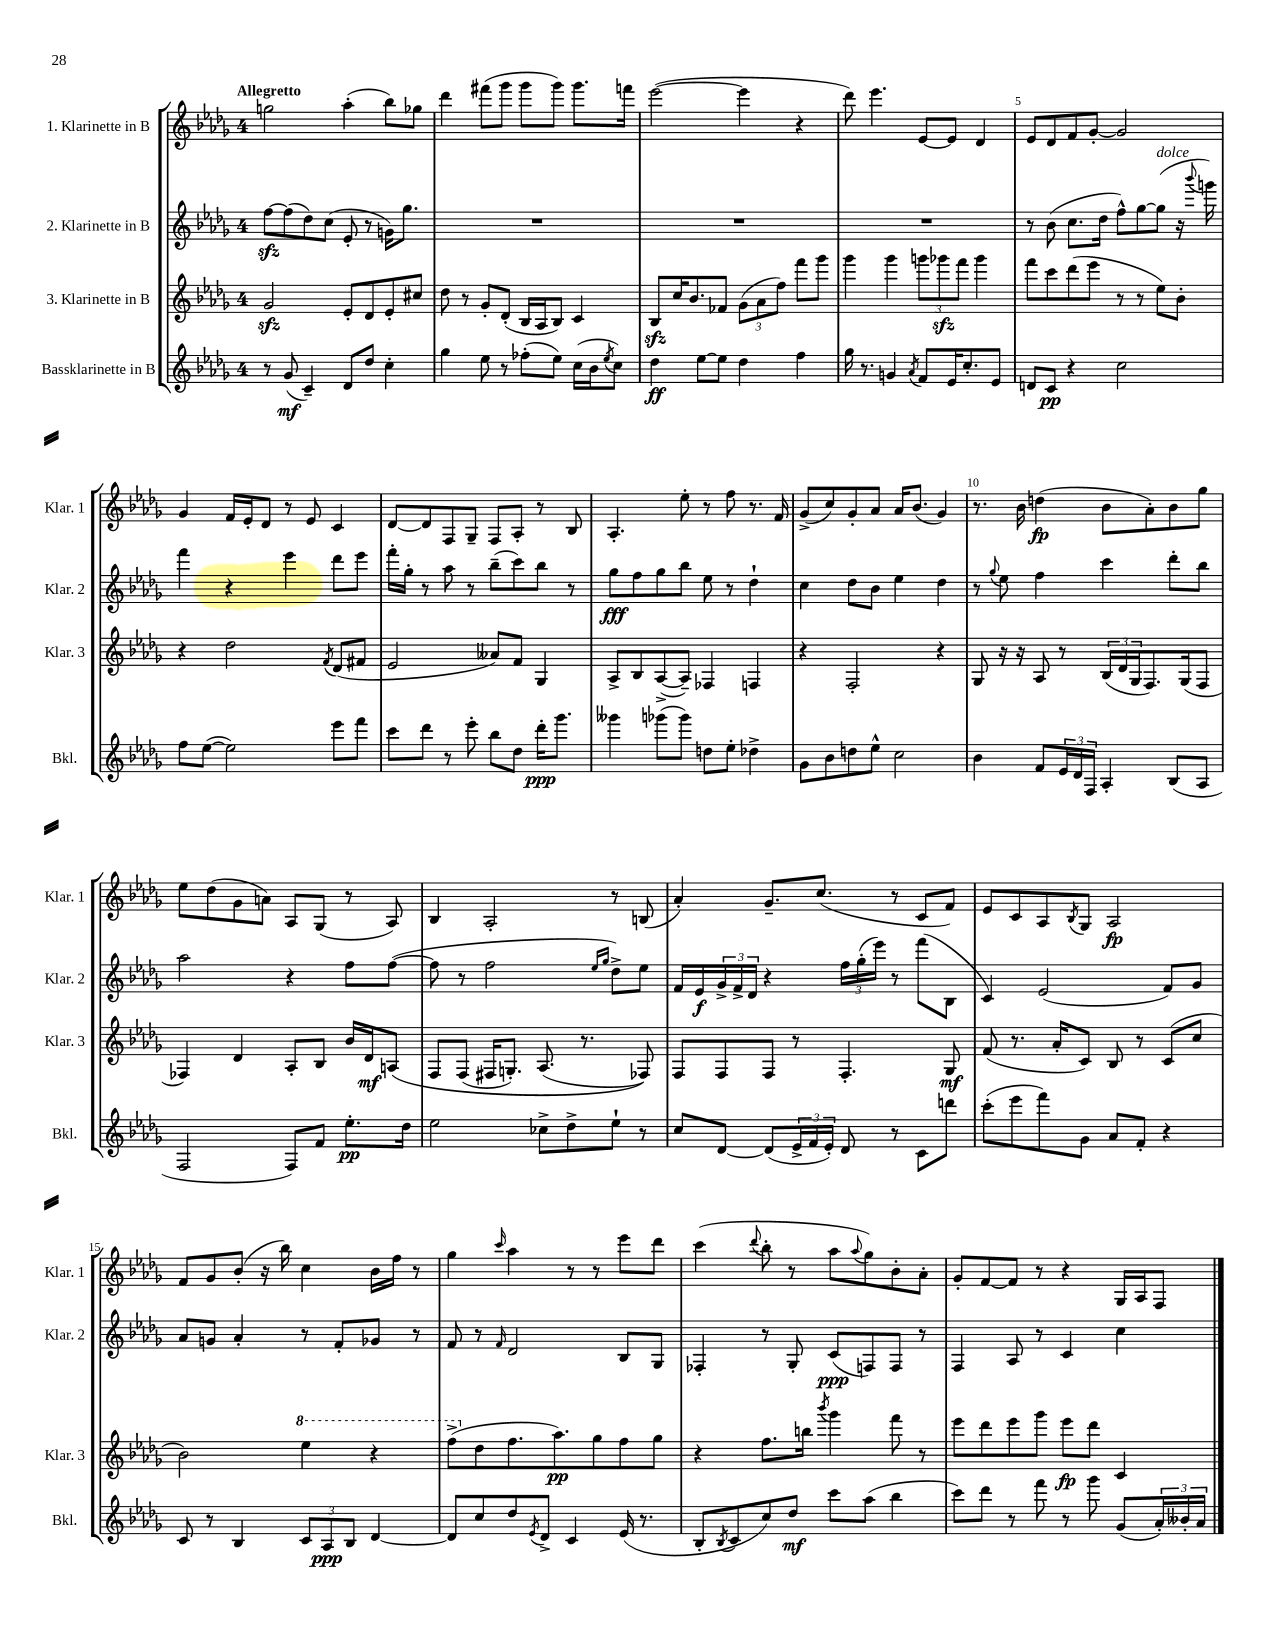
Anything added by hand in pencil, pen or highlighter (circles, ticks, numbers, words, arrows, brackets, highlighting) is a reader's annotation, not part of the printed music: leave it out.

**kern	**kern	**kern	**kern
*staff4	*staff3	*staff2	*staff1
*clefG2	*clefG2	*clefG2	*clefG2
*k[b-e-a-d-g-]	*k[b-e-a-d-g-]	*k[b-e-a-d-g-]	*k[b-e-a-d-g-]
*M4/4	*M4/4	*M4/4	*M4/4
8r	2g-/	[8ff\L	2gg\
(8g-/	.	(8ff\]	.
4c~/)	.	8dd-\)	.
.	.	(8cc\J	.
8d-/L	8e-'/L	8e-'/	(4aa-'\
8dd-/J	8d-/	8r	.
4cc'\	8e-'/	16g\LK)	8bb-\L)
.	.	8.gg-\J	.
.	8cc#/J	.	8gg-\J
=	=	=	=
4gg-\	8dd-\	1r	4ddd-\
.	8r	.	.
8ee-\	8g-'/L	.	(8fff#\L
8r	(8d-'/J	.	8ggg-\J
(8ff-'\L	16B-/LL	.	8ggg-\L
.	16A-/J	.	.
8ee-\J)	8B-/J)	.	8ggg-\J)
(16cc\LL	4c/	.	8.ggg-\L
16b-\J	.	.	.
8qee-/	.	.	.
8cc\J)	.	.	.
.	.	.	16fff\Jk
=	=	=	=
4dd-\	8B-/L	1r	([2eee-\
.	16cc/K	.	.
.	8.b-/	.	.
[8ee-\L	.	.	.
8ee-\]J	8f-/J	.	.
4dd-\	(12g-\L	.	4eee-\]
.	12a-\	.	.
.	12ff\J)	.	.
4ff\	8fff\L	.	4r
.	8ggg-\J	.	.
=	=	=	=
16gg-\	4ggg-\	1r	8ddd-\)
8.r	.	.	.
.	.	.	4.eee-\
4g/	4ggg-\	.	.
8qa-/	.	.	.
8f/L	12ggg\L	.	[8e-/L
.	12ggg-\	.	.
16e-/K	.	.	8e-/]J
.	12fff\J	.	.
8.cc'/	.	.	.
.	4ggg-\	.	4d-/
8e-/J	.	.	.
=	=	=	=
8d/L	8fff\L	8r	8e-/L
8c/J	8ccc\	(8b-\	8d-/
4r	(8ddd-\	8.cc\L	8f/
.	8eee-\J	.	[8g-'/J
.	.	16dd-\Jk	.
2cc\	8r	8ff^^\L)	2g-/]
.	8r	[8gg-\	.
.	8ee-\L)	(8gg-\]J	.
.	8b-'\J	16r	.
.	.	8qqbbb-/	.
.	.	16ggg\)	.
=	=	=	=
8ff\L	4r	4fff\	4g-/
([8ee-\J	.	.	.
2ee-\])	2dd-\	4r	16f/LL
.	.	.	16e-'/J
.	.	.	8d-/J
.	.	4eee-\	8r
.	.	.	8e-/
.	8qf/	.	.
8eee-\L	(8d-/L	8ddd-\L	4c/
8fff\J	8f#/J	8eee-\J	.
=	=	=	=
8ccc\L	2e-/	16fff'\LL	[8d-/L
.	.	16gg-'\JJ	.
8ddd-\J	.	8r	8d-/]
8r	.	8aa-\	8F/
8eee-'\	.	8r	8G-~/J
8bb-\L	8a--/L)	(8bb-~\L	8F/L
8dd-\J	8f/J	8ccc\)	8A-'/J
16ddd-'\LK	4G-/	8bb-\J	8r
8.ggg-\J	.	.	.
.	.	8r	8B-/
=	=	=	=
4ggg--\	8A-^/L	8gg-\L	4.A-'/
.	8B-/	8ff\	.
(8ggg-\L	([8A-^/	8gg-\	.
8ggg-\J)	8A-~/]J)	8bb-\J	8ee-'\
8dd\L	4F-/	8ee-\	8r
8ee-'\J	.	8r	8ff\
4dd-^\	4F/	4dd-`\	8.r
.	.	.	16f/
=	=	=	=
8g-\L	4r	4cc\	(8g-^/L
8b-\	.	.	8cc/)
8dd\	2F'/	8dd-\L	8g-'/
8ee-^^\J	.	8b-\J	8a-/J
2cc\	.	4ee-\	16a-/LK
.	.	.	(8.b-/J
.	4r	4dd-\	4g-/)
=	=	=	=
4b-\	8G-/	8r	8.r
.	.	8qqgg-/	.
.	16r	8ee-\	.
.	16r	.	16b-\
8f/L	8A-/	4ff\	(4dd\
24e-/L	8r	.	.
24d-/	.	.	.
24F/JJ	.	.	.
4A-'/	(24B-/LL	4ccc\	8b-\L
.	24d-/	.	.
.	24G-/J	.	.
.	8.F/)	.	8a-'\)
(8B-/L	.	8ddd-'\L	8b-\
.	(16G-/k	.	.
8A-/J	8F/J	8bb-\J	8gg-\J
=	=	=	=
2F/	4F-/)	2aa-\	8ee-\L
.	.	.	(8dd-\
.	4d-/	.	8g-\
.	.	.	8a\J)
8F/L)	8A-'/L	4r	8A-/L
8f/J	8B-/J	.	(8G-/J
8.ee-'\L	16b-/LL	8ff\L	8r
.	16d-/J	.	.
.	&(8A/J	([8ff\J	8A-/)
16dd-\Jk	.	.	.
=	=	=	=
2ee-\	8F/L	8ff\]	4B-/
.	(8F/J	8r	.
.	16F#/LK	2ff\	2A-'/
.	8.G'/J)	.	.
8cc-^\L	(8.A-/	.	.
8dd-^\	.	.	.
.	8.r	.	.
.	.	16qqee-/LL	.
.	.	16qqgg-/JJ	.
8ee-`\J	.	8dd-^\L)	8r
8r	8F-/)&)	8ee-\J	(8B/
=	=	=	=
8cc/L	8F/L	16f/LL	4a-'/)
.	.	16e-/	.
[8d-/J	8F/	24g-^/	.
.	.	24f^/	.
.	.	24d-/JJ	.
(8d-/]L	8F/J	4r	8.g-~/L
24e-^/L	8r	.	.
24f/	.	.	.
.	.	.	(8.cc/J
24e-'/JJ)	.	.	.
8d-/	4.F'/	24ff\LL	.
.	.	(24gg-'\	.
.	.	24eee-\JJ)	.
8r	.	8r	8r
8c\L	.	(8fff\L	8c/L
8ddd\J	8G-/	8B-\J	8f/J)
=	=	=	=
(8ccc'\L	(8f/	4c/)	8e-/L
8eee-\	8.r	.	8c/
8fff\)	.	(2e-/	8A-/
.	16a-'/LK	.	.
.	.	.	8qB-/
8g-\J	8c/J)	.	8G-/J
8a-/L	8B-/	.	2A-/
8f'/J	8r	.	.
4r	(8c/L	8f/L)	.
.	8cc/J	8g-/J	.
=	=	=	=
8c/	2b-\)	8a-/L	8f/L
8r	.	8g/J	8g-/
4B-/	.	4a-'/	(8b-'/J
.	.	.	16r
.	.	.	16bb-\)
12c/L	4eee-\	8r	4cc\
12A-/	.	.	.
.	.	8f'/L	.
12B-/J	.	.	.
[4d-/	4r	8g-/J	16b-\LL
.	.	.	16ff\JJ
.	.	8r	8r
=	=	=	=
8d-/]L	(8fff^\L	8f/	4gg-\
8cc/	8dd-\	8r	.
.	.	16qqf/	16qqccc/
8dd-/	8.ff\	2d-/	4aa-\
8qe-/	.	.	.
8d-^/J	.	.	.
.	8.aa-\)	.	.
4c/	.	.	8r
.	8gg-\	.	8r
(16e-/	8ff\	8B-/L	8eee-\L
8.r	.	.	.
.	8gg-\J	8G-/J	8ddd-\J
=	=	=	=
8B-'/L	4r	4F-'/	(4ccc\
8qB-/	.	.	.
8c/	.	.	.
.	.	.	8qqddd-/
8cc/)	8.ff\L	8r	8bb-'\
8dd-/J	.	8G-'/	8r
.	16bb\Jk	.	.
.	8qbbb-/	.	.
8ccc\L	4ggg-\	(8c/L	8aa-\L
.	.	.	8qqaa-/
(8aa-\J	.	8F/)	8gg-\)
4bb-\	8fff\	8F/J	8b-'\
.	8r	8r	8a-'\J
=	=	=	=
8ccc\L)	8eee-\L	4F/	8g-'/L
8ddd-\J	8ddd-\	.	[8f/
8r	8eee-\	8A-/	8f/]J
8fff\	8ggg-\J	8r	8r
8r	8eee-\L	4c/	4r
8ggg-\	8ddd-\J	.	.
(8g-/L	4c/	4cc\	16G-/LL
.	.	.	16A-/J
24a-'/L)	.	.	8F/J
24b--'/	.	.	.
24a-/JJ	.	.	.
==	==	==	==
*-	*-	*-	*-
